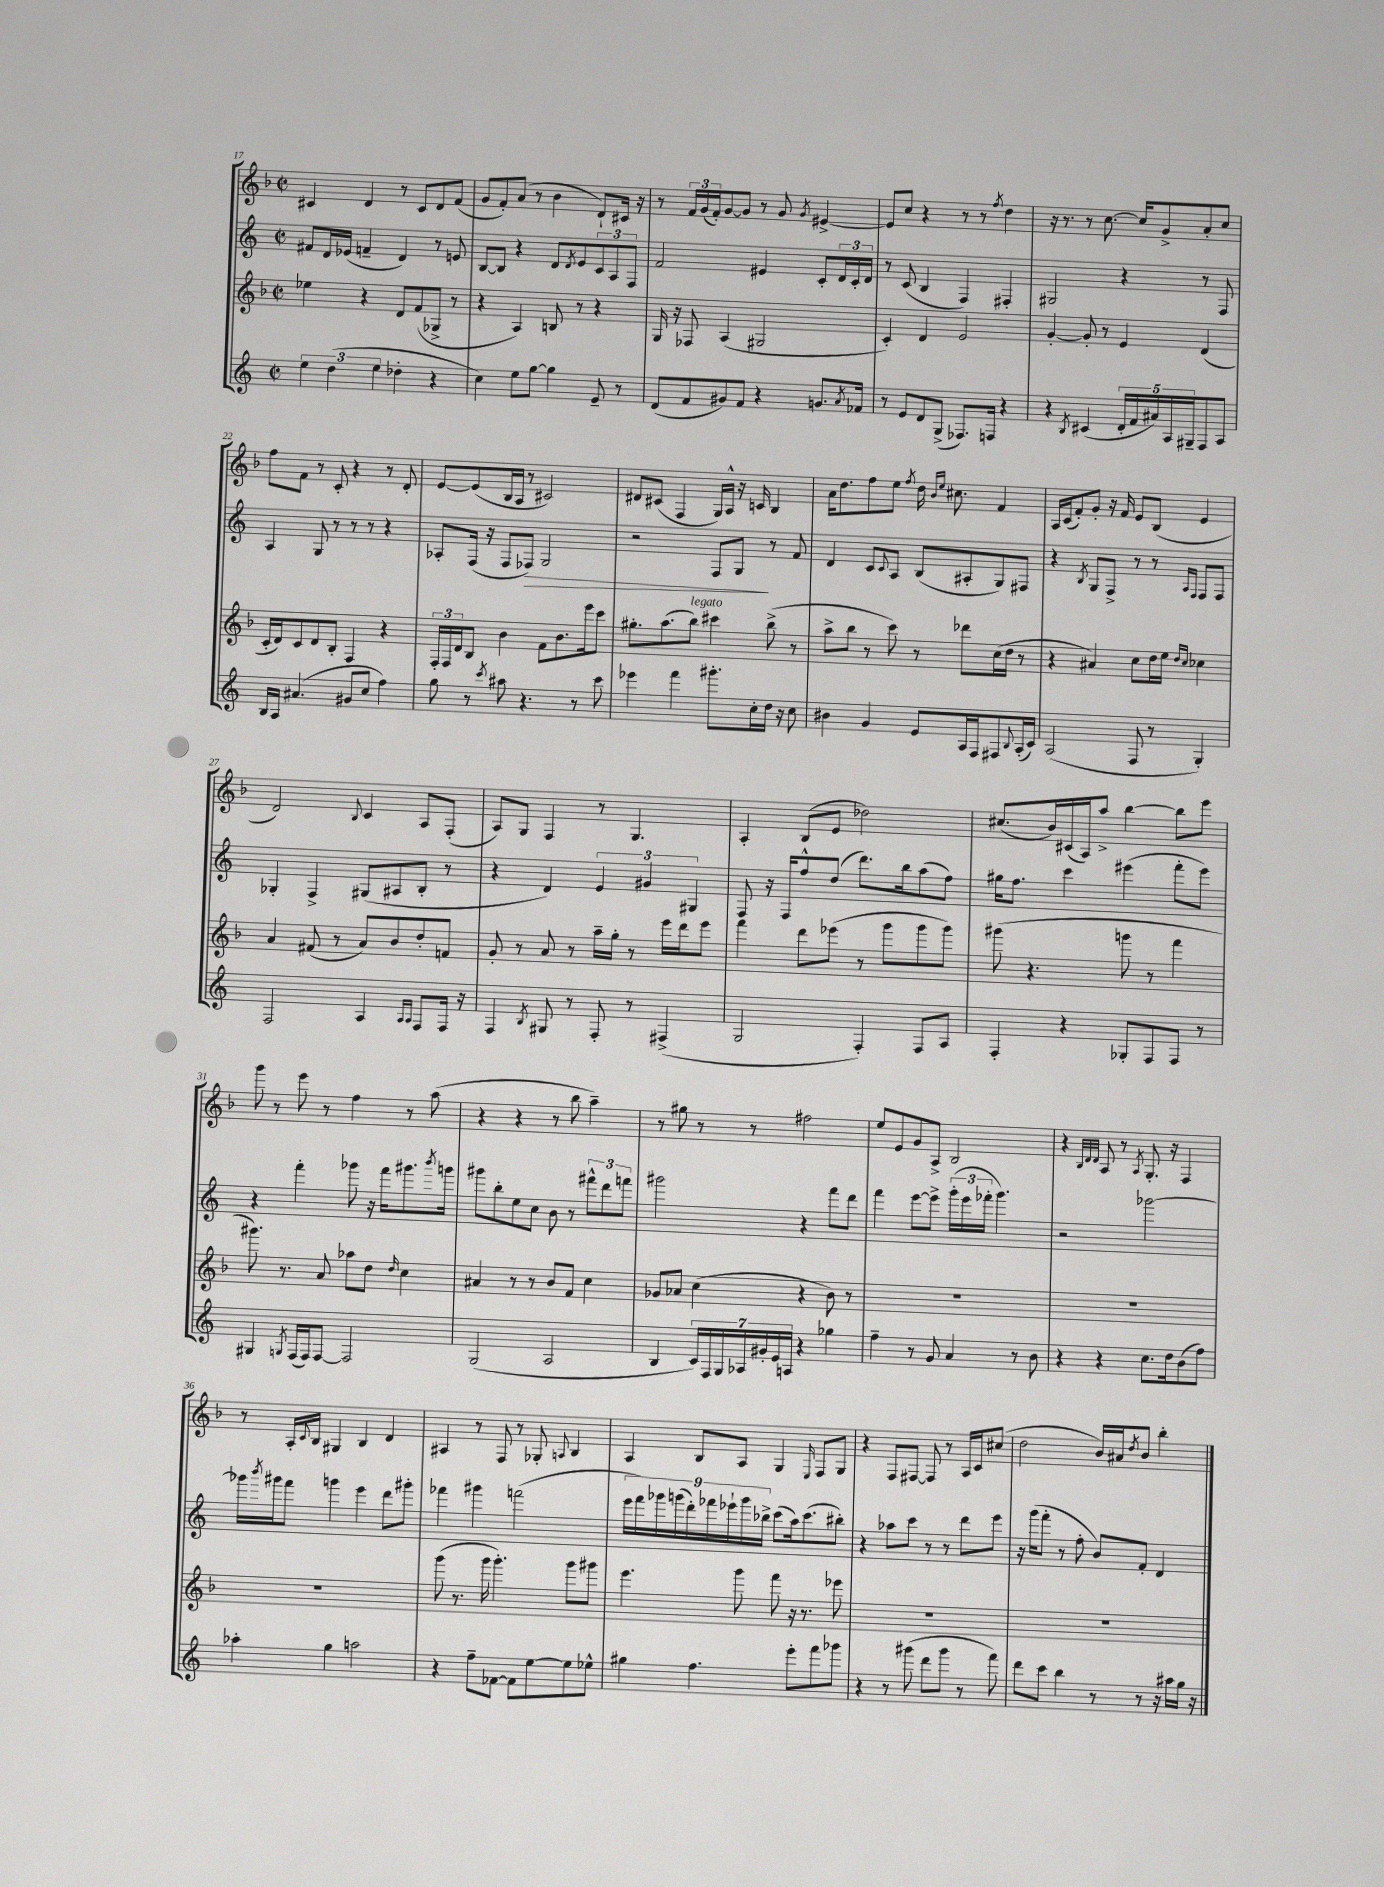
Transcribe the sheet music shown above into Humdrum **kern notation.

**kern	**kern	**kern	**dynam	**kern
*part4	*part3	*part2	*part2	*part1
*staff4	*staff3	*staff2	*staff2	*staff1
*clefG2	*clefG2	*clefG2	*	*clefG2
*k[]	*k[b-]	*k[]	*	*k[b-]
*M2/2	*M2/2	*M2/2	*	*M2/2
*met(c|)	*met(c|)	*met(c|)	*	*met(c|)
=17	=17	=17	=17	=17
6ee\	4ee-X\	8f#X/L	.	4c#X/
.	.	16d/L	.	.
(6dd\	.	.	.	.
.	.	(16e-X/JJ	.	.
.	4r	4fn~/	.	4d/
6ee\	.	.	.	.
4dd-X'\	8d/L	4d/)	.	8r
.	(8f/	.	.	8c#/L
4r	8G-X^/J	8r	.	8d/
.	8r	8en/	.	(8f/J
=18	=18	=18	=18	=18
4cc\)	4r	[8B/L	.	8g/L
.	.	8B/J]	.	8f'/)
8ee\L	4A/)	4r	.	(8a/J
[8gg\J	.	.	.	8r
4gg\]	8Bn/	8d/L	.	4b-\
.	.	8qd/	.	.
.	8r	8e/	.	.
8e~/	4r	12c/	.	8d`/L)
.	.	12A/	.	.
8r	.	.	.	16c#X/Jk
.	.	12F/J	.	.
.	.	.	.	16r
=19	=19	=19	=19	=19
(8d/L	16G/	2f/	.	8r
.	16r	.	.	.
8f/	8F-X/	.	.	24f/LL
.	.	.	.	(24g/
.	.	.	.	24f'/J)
8g#X/)	(4A/	.	.	[8g/
8f/J	.	.	.	8g/J]
4r	2G#X/	4e#X/	.	8r
.	.	.	.	8g/
.	.	.	.	8qg/
8.gn/L	.	8c'/L	.	[4e#X^/
.	.	24d/L	.	.
.	.	24c'/	.	.
8qa/	.	.	.	.
16f-X/Jk	.	.	.	.
.	.	24d/JJ	.	.
=20	=20	=20	=20	=20
8r	4c'/)	8r	.	8e#/L]
8e/L	.	(8c/	.	8cc/J
8d/	4d/	4B/	.	4r
(8G^/J	.	.	.	.
8.F-X/L)	2e/	4F/)	.	8r
.	.	.	.	8r
16Fn/Jk	.	.	.	.
.	.	.	.	8qff/
4r	.	4F#X'/	.	4dd\
=21	=21	=21	=21	=21
4r	[4g'/	2G#X/	.	16r
.	.	.	.	8.r
8qB/	.	.	.	.
(4c#X/	8g'/]	.	.	8r
.	8r	.	.	[8.cc\
20d'/LL	4e/	4r	.	.
20f/	.	.	.	.
.	.	.	.	16cc/KL]
20a#X/)	.	.	.	.
.	.	.	.	8g^/
20A/	.	.	.	.
20G#X~/J	.	.	.	.
8F/	(4d/	8r	.	8a'/
8A/J	.	8F/	.	8cc/J
!!LO:LB:g=z
=22	=22	=22	=22	=22
16B/LL	16c'/LL	4A/	.	8ff\L
16A/JJ	16d/J)	.	.	.
(4.a#X/	8c/	.	.	8f\J
.	8d/	8G/	.	8r
.	8B-'/J	8r	.	8c'/
8g#X/L	4F/	8r	.	4r
8cc/J	.	8r	.	.
4ff\)	4r	4r	.	8r
.	.	.	.	8d'/
=23	=23	=23	=23	=23
8gg\	24F'/LL	8A-X'/L	.	[8e/L
.	24F/	.	.	.
.	24d/J	.	.	.
8r	8B-/J	(16F/Jk	.	(8e/]
.	.	16r	.	.
8qccc/	.	.	.	.
8aa#X\	4b-\	8F/L	.	16B-/L
.	.	.	.	16A/JJ
!	!	!	!LO:HP:b	!
4.r	.	8F-X/J)	>	8r
.	8f\L	2G/	.	2c#X/)
.	8.b-\	.	.	.
8r	.	.	.	.
.	16eee\k	.	.	.
8ccc\	8ccc\J	.	.	.
=24	=24	=24	=24	=24
4eee-X\	8.gg#X'\L	2r	.	8d#X/L
.	.	.	.	(8c#X/J
.	(8.aa\	.	.	.
4fff\	.	.	.	4F/
!	!LO:TX:a:i:t=legato	!	!	!
.	8bb-\J)	.	.	.
8.ggg#X'\L	4ccc#X\	8F/L	.	16G/LL)
.	.	.	.	16A^^/JJ
.	.	8G/J	.	16r
16cc'\L	.	.	.	16cn/
16dd\JJ	(8bb-^\	8r	]	4B-/
16r	.	.	.	.
8cc\	8r	8f/	.	.
=25	=25	=25	=25	=25
4b#X\	8aa^\L	4d/	.	16a\KL
.	.	.	.	8.dd\
.	8bb-\J	.	.	.
4g/	8r	8c/L	.	8ff\
.	.	8qqc/	.	.
.	8ccc\)	8A/J	.	8ee\J
.	.	.	.	8qff/
8e/L	8r	(8B/L	.	16dd\
.	.	.	.	16qqb-/LL
.	.	.	.	16qqee/JJ
.	.	.	.	8.cc#X\
16A/L	8ddd-X\L	8A#X'/	.	.
16F/J	.	.	.	.
8F#X/	(16cc\L	8G/)	.	4f/
.	16dd\JJ	.	.	.
8qqB/	.	.	.	.
(16A'/L	8r	8F#X/J	.	.
16c/JJ)	.	.	.	.
=26	=26	=26	=26	=26
(2A/	4r	4r	.	16A/LL
.	.	.	.	(16c/J
.	.	.	.	8f'/)
.	.	8qB/	.	.
.	4a#X/)	8G/L	.	8g'/J
.	.	8F^/J	.	16r
.	.	.	.	16f/
8F/	8cc\L	8r	.	8e/L
8r	16dd\L	8r	.	(8B-/J
.	16ee\JJ	.	.	.
.	16qqdd/LL	16qqA/LL	.	.
.	16qqcc/JJ	16qqF/JJ	.	.
4G'/)	4cc-X\	8F/L	.	4e/
.	.	8F/J	.	.
!!LO:LB:g=z
=27	=27	=27	=27	=27
2F/	4a/	4G-X'/	.	2d/)
.	(8f#X/	4F^/	.	.
.	8r	.	.	.
.	.	.	.	8qqB-/
4A/	8a/L)	(8G#X/L	.	4c/
.	8b-/	8A#X/	.	.
16qqA/LL	.	.	.	.
16qqA/JJ	.	.	.	.
8F/L	8dd'/	8B'/J	.	8A/L
16F/Jk	8fn/J	8r	.	(8F'/J
16r	.	.	.	.
=28	=28	=28	=28	=28
4F/	8g'/	4r	.	8A/L)
.	8r	.	.	8G/J
8qB/	.	.	.	.
8G#X/	8a/	4d/)	.	4F/
8r	8r	.	.	.
8F'/	16aa~\LL	6e/	.	8r
.	16gg'\JJ	.	.	.
8r	8r	.	.	4.G/
.	.	6g#X/	.	.
(4F#X^/	16eee\LL	.	.	.
.	16ddd\J	.	.	.
.	.	6G#X/	.	.
.	8eee\J	.	.	.
=29	=29	=29	=29	=29
2G/	4fff\	8F/	.	4A'/
.	.	16r	.	.
.	.	16F/KL	.	.
.	8ddd\L	8ff^^/	.	(8B-/L
.	(8eee-X\J	(8dd/J	.	8e/J
4F'/)	8r	8.ddd\L)	.	2dd-X\)
.	8ggg\L	.	.	.
.	.	16bb\k	.	.
8F/L	8ggg\	(8aa\	.	.
8A/J	8ggg\J)	8ff\J)	.	.
=30	=30	=30	=30	=30
4F'/	(8ggg#X\	16gg#X\KL	.	(8.cc#X/L
.	.	8.ff\J	.	.
.	4.r	.	.	.
.	.	.	.	16b-/L)
4r	.	4ccc\	.	(16c#X/
.	.	.	.	16A/J)
.	.	.	.	8aa^/J
8G-X'/L	8gggn\	(4eee#X\	.	[4bb-\
8F/	8r	.	.	.
8F/J	4fff\	8fff'\L	.	8bb-\L]
8r	.	8eee#\J)	.	8eee\J
!!LO:LB:g=z
=31	=31	=31	=31	=31
4G#X/	8.ggg#X\)	4r	.	8ggg\
.	.	.	.	8r
.	8.r	.	.	.
8qGn/	.	.	.	.
(16F/LL	.	4fff'\	.	8eee\
16F/J)	.	.	.	.
[8F/J	8a/	.	.	8r
2F/]	8aa-X\L	8ggg-X\	.	4ff\
.	8dd\J	16r	.	.
.	.	16fff\KL	.	.
.	16qqdd/	.	.	.
.	4cc\	8.ggg#X\	.	8r
.	.	.	.	(8aa\
.	.	8qbbb/	.	.
.	.	16gggn\Jk	.	.
=32	=32	=32	=32	=32
(2G/	4a#X/	8ggg#X\L	.	4r
.	.	8bb'\	.	.
.	8r	8ee\	.	4r
.	8r	8cc\J	.	.
2A/	8b-/L	8b\	.	8r
.	8f/J	8r	.	8bb-\
.	4cc\	12fff#X^^\L	.	4aa~\)
.	.	12ddd\	.	.
.	.	12fffn\J	.	.
=33	=33	=33	=33	=33
4B/	8g-X/L	2ggg#X\	.	8r
.	8a-X/J	.	.	8gg#X\
28c/LL)	(4cc\	.	.	8r
28F/	.	.	.	.
28G/	.	.	.	.
28A-X/	.	.	.	.
.	.	.	.	8r
28g#X'/	.	.	.	.
28e/	.	.	.	.
28An/JJ	.	.	.	.
4r	4r	4r	.	2ff#X\
4gg-X\	8b-\)	8fff\L	.	.
.	8r	8ddd\J	.	.
=34	=34	=34	=34	=34
4ff~\	1r	4fff\	.	8ee/L
.	.	.	.	8e/
8r	.	[8eee\L	.	8g/
8g/	.	8eee^\J]	.	8A^/J
4a/	.	(24ggg'\LL	.	2B-/
.	.	24eee\	.	.
.	.	24fff-X'\JJ	.	.
.	.	4.ggg\)	.	.
8r	.	.	.	.
8b\	.	.	.	.
=35	=35	=35	=35	=35
4r	1r	2r	.	4r
.	.	.	.	32qqB-/LLL
.	.	.	.	32qqd/
.	.	.	.	32qqd/JJJ
4r	.	.	.	8A/
.	.	.	.	8r
.	.	.	.	8qA/
8.cc\L	.	[2ggg-X\	.	8.G'/
16dd\k	.	.	.	16r
(8b\	.	.	.	4F/
8ff\J)	.	.	.	.
!!LO:LB:g=z
=36	=36	=36	=36	=36
4aa-X'\	1r	16ggg-X\LL]	.	8r
.	.	8qbbb/	.	.
.	.	16ggg#X\J	.	.
.	.	8fff\J	.	16A'/LL
.	.	.	.	8qqc/
.	.	.	.	16B-/JJ
4gg\	.	4gggn\	.	4G#X/
2aan\	.	4eee\	.	4B-/
.	.	8ddd\L	.	4d/
.	.	8ggg#X'\J	.	.
=37	=37	=37	=37	=37
4r	(8ggg\	4fff-X\	.	4A#X/
.	8.r	.	.	.
8ff~\L	.	4ggg#X\	.	8r
.	16ggg\	.	.	.
[8f-X\J	4.ggg'\)	.	.	8F/
8f-\L]	.	(2fffn\	.	8r
[8ee\	.	.	.	8G-X'/
.	.	.	.	8qqAn/
8ee\]	8ggg\L	.	.	4B-/
8ee-X^^\J	8ggg#X\J	.	.	.
=38	=38	=38	=38	=38
4gg#X\	4.eee\	18eee\LL	.	4A/
.	.	18fff\)	.	.
.	.	18ggg-X\	.	.
.	.	(18gggn\	.	.
.	.	18ddd'\)	.	.
4.ff\	.	.	.	8B-/L
.	.	18fff-X\	.	.
.	.	18eee-X`\	.	.
.	8ggg\	.	.	8A/J
.	.	18ggg\	.	.
.	.	18bb-X^\JJ	.	.
.	8fff\	(8ccc\L	.	4G/
8eee'\L	16r	16aa\k)	.	.
.	8.r	(8.ccc\	.	.
.	.	.	.	16qqE/
8fff\	.	.	.	8F/L
8ggg-X\J	8eee-X\	8bb#X'\J)	.	8G/J
=39	=39	=39	=39	=39
4r	1r	4r	.	4r
8r	.	8aa-X\L	.	8F/L
(8ggg#X\	.	8ccc\J	.	[8F#X/J
8ddd\L	.	8r	.	8F#/]
8ggg#\J	.	8r	.	8r
8r	.	8ddd\L	.	16A/LL
.	.	.	.	16c/J
8fff\)	.	8eee\J	.	(8cc#X/J
=40	=40	=40	=40	=40
8ddd\L	1r	16r	.	2dd\
.	.	(16ggg\KL	.	.
8ccc\J	.	8fff'\J	.	.
4bb\	.	8r	.	.
.	.	8ff'\	.	.
8r	.	8b/L)	.	16b-/LL)
.	.	.	.	16a#X/J
.	.	.	.	8qdd/
8r	.	8f'/J	.	8b-/J
16r	.	4d/	.	4bb-'\
16aa#X\LL	.	.	.	.
16gg\JJ	.	.	.	.
16r	.	.	.	.
==	==	==	==	==
*-	*-	*-	*-	*-
